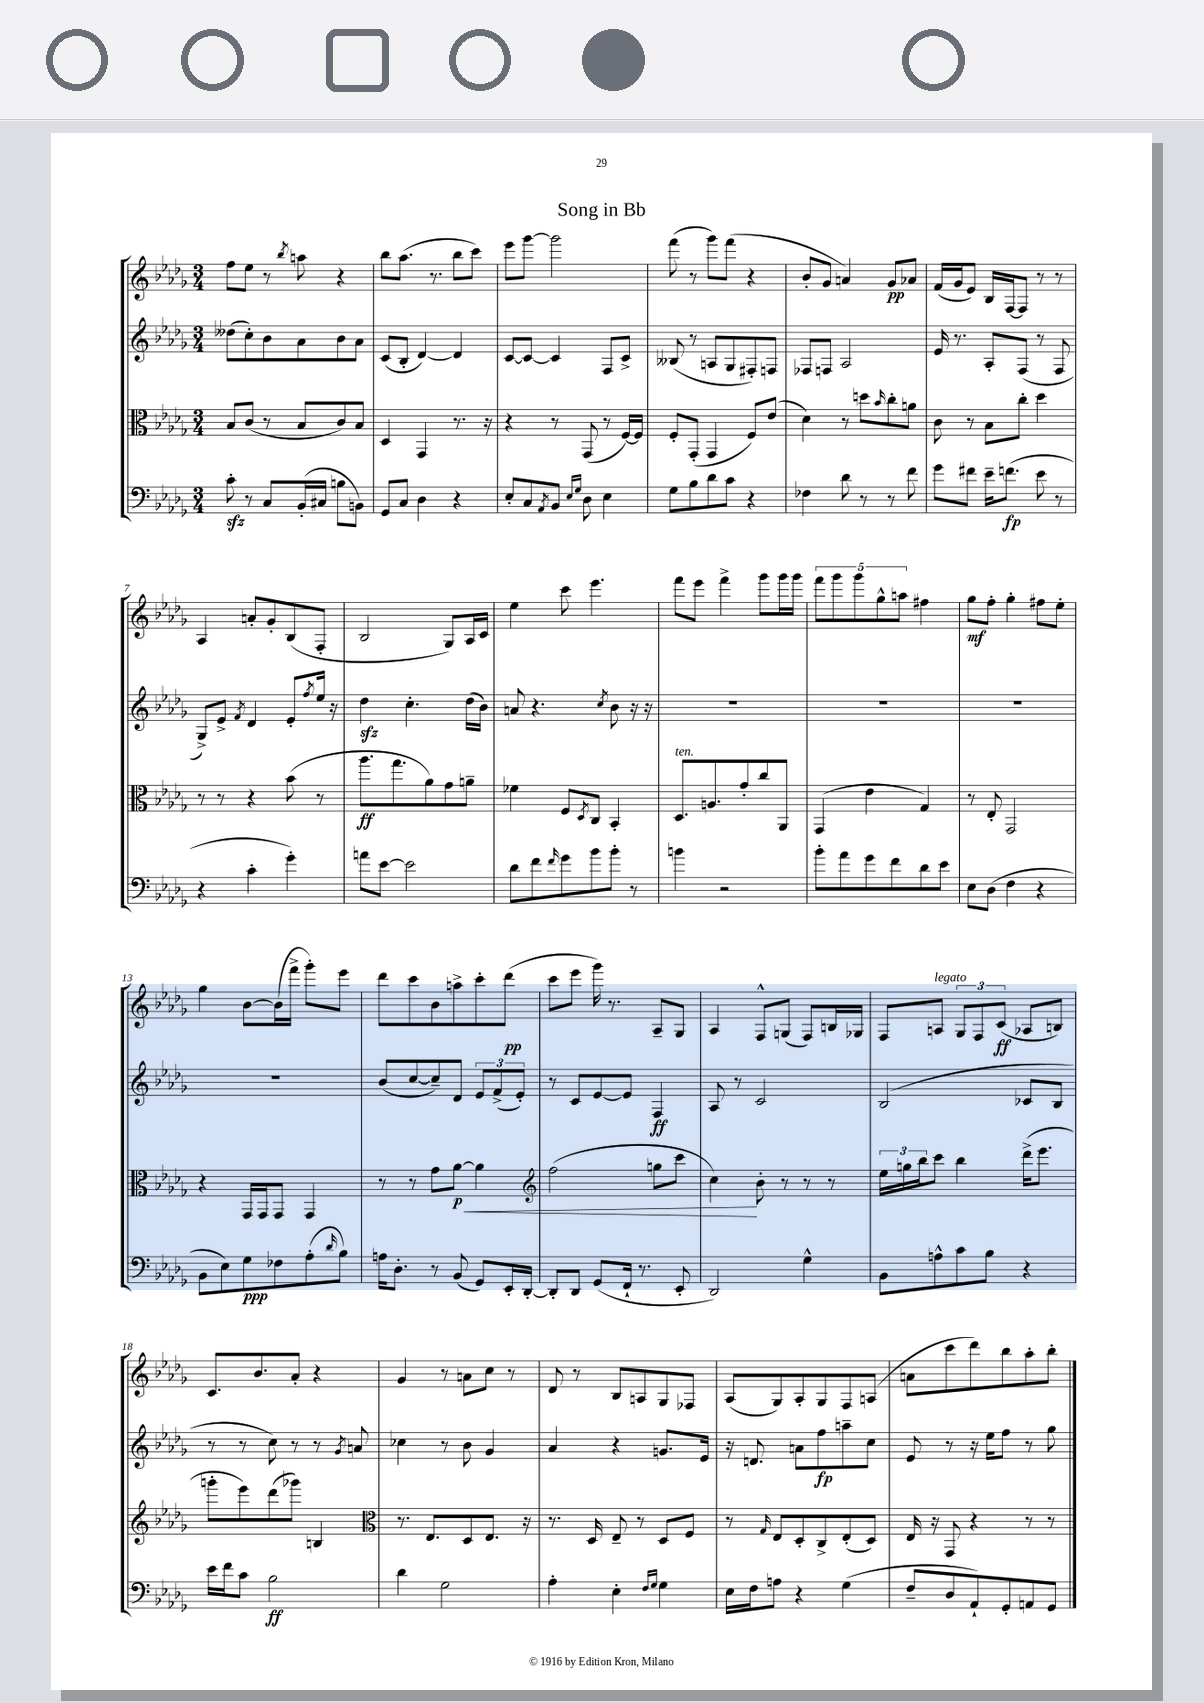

**kern	**kern	**kern	**kern
*staff4	*staff3	*staff2	*staff1
*clefF4	*clefC3	*clefG2	*clefG2
*k[b-e-a-d-g-]	*k[b-e-a-d-g-]	*k[b-e-a-d-g-]	*k[b-e-a-d-g-]
*M3/4	*M3/4	*M3/4	*M3/4
8c'	8B-	(8dd--	8ff
8r	(8c	8cc')	8ee-
8C	8r	8b-	8r
.	.	.	8qbb-
(16BB-'	8B-	8a-	8aa
16C#	.	.	.
8B	8c)	8b-	4r
8BB)	8B-	8a-	.
=	=	=	=
8GG-	4D-	(8c	8bb-
8C	.	8B-'	(8.aa-
4D-	4GG-	[4d-)	.
.	.	.	8.r
4r	8.r	4d-]	8bb-
.	.	.	8ccc)
.	16r	.	.
=	=	=	=
8E-'	4r	[8c	8eee-
8C	.	8c_	[8ggg-
8qAA-	.	.	.
8BB-	8r	4c]	2ggg-]
16qqE-	.	.	.
16qqG-	.	.	.
8D-	(8GG-	.	.
4E-	8r	8F	.
.	[16F)	8c^	.
.	16F]	.	.
=	=	=	=
8G-	8F'	(8B--	(8fff
8B-	(8GG-'	8r	8r
8d-	4GG-	8A	8ggg-)
8c	.	8G-	(8fff
4r	8F)	8F#')	4r
.	(8e-	8F	.
=	=	=	=
4F-	4d-)	8F-	8b-'
.	.	8F	8g-
8d-	8r	2A-	4a)
8r	8dd	.	.
.	16qqb-	.	.
8r	8cc'	.	8g-
8f	8a	.	8a-
=	=	=	=
8g-	8c	16e-	(16f
.	.	8.r	16g-
8f#	8r	.	8e-)
16e-~	8B-	8A-'	16B-
(8.f	.	.	[16F
.	8cc'	(8F	8F]
8e-	4dd-	8r	8r
8r	.	8F	8r
=	=	=	=
4r	8r	8G-^)	4A-
.	8r	8e-^	.
.	.	8qf	.
4c'	4r	4d-	8a'
.	.	.	8g-'
4g-')	(8b-	8e-'	(8B-
.	.	8qff	.
.	8r	16ee-	8F'
.	.	16r	.
=	=	=	=
8a	8.aa-	4dd-	2B-
[8e-	.	.	.
.	8.gg-	.	.
2e-]	.	4.cc'	.
.	8a-)	.	.
.	8g-	.	8G-)
.	8a~	(16dd-	16A-
.	.	16b-)	16c
=	=	=	=
8d-	4f-	8a	4ee-
8f	.	4.r	.
16qqf	.	.	.
8g-	8F	.	8ccc
.	8qD-	.	.
8b-	8C	.	4.eee-
.	.	8qcc	.
8b-'	4BB-'	8b-	.
8r	.	16r	.
.	.	16r	.
=	=	=	=
4b	8.D-	2.r	8fff
.	.	.	8eee-
.	8.A	.	.
2r	.	.	4fff^
.	8g-'	.	.
.	8cc	.	8ggg-
.	8AA-	.	16ggg-
.	.	.	16ggg-
=	=	=	=
8b-'	(4GG-	2.r	10fff
.	.	.	10ggg-
8a-	.	.	.
.	.	.	10ggg-
8g-	4e-	.	.
.	.	.	10gg-^^
8f	.	.	.
.	.	.	10aa
8d-	4G-)	.	4ff#
8e-	.	.	.
=	=	=	=
8E-	8r	2.r	8gg-
(8D-	8E-'	.	8ff'
4F	2GG-	.	4gg-'
4r	.	.	8ff#
.	.	.	8ee-'
=	=	=	=
8BB-	4r	2.r	4gg-
8E-)	.	.	.
8G-	16GG-	.	[8b-
.	16GG-	.	.
8F-	8GG-	.	(16b-]
.	.	.	16fff^
(8A-'	4GG-	.	8ggg-')
16qqd-	.	.	.
8B-)	.	.	8eee-
=	=	=	=
16A	8r	(8b-	8ddd-
8.D-'	.	.	.
.	8r	[8cc	8ccc
8r	8g-	8cc~])	8b-
(8BB-	[8a-	8d-	8aa^
8GG-)	4a-]	12e-	8ccc'
.	.	(12f^	.
16EE-'	.	.	(8ddd-
.	.	12e-')	.
[16DD-'	.	.	.
=	=	=	=
*	*clefG2	*	*
8DD-']	(2ff	8r	8ccc
8DD-	.	8c	8eee-
(8GG-	.	[8e-	16ggg-)
.	.	.	8.r
16FF`	.	8e-]	.
8.r	.	.	.
.	8gg	4F	8A-~
8EE-'	8ccc	.	8G-
=	=	=	=
2DD-)	4cc)	8A-	4A-
.	.	8r	.
.	8b-'	2c	8F^^
.	8r	.	(8G
4G-^^	8r	.	8F)
.	8r	.	16B
.	.	.	16G-
=	=	=	=
8BB-	24ee-	(2B-	8F
.	24gg	.	.
.	24bb-	.	.
8A^^	8ccc	.	8A
8c	4bb-	.	12G-
.	.	.	12F
8B-	.	.	.
.	.	.	(12c
4r	(16ddd-^	8c-	8A-
.	8.eee-	.	.
.	.	8B-	8B)
=	=	=	=
16e-	8ggg'	8r	8.c
16f	.	.	.
8c	8eee-)	8r	.
.	.	.	8.b-
2B-	(8ddd-	8cc)	.
.	8ggg-)	8r	8a-'
.	4B	8r	4r
.	.	8qg-	.
.	.	8a	.
=	=	=	=
*	*clefC3	*	*
4d-	8.r	4cc-	4g-
.	8.E-	.	.
2G-	.	8r	8r
.	8D-	8b-	8a
.	8.E-	4g-	8cc
.	.	.	8r
.	16r	.	.
=	=	=	=
4A-'	8.r	4a-	8d-
.	.	.	8r
.	16D-	.	.
4E-'	8E-~	4r	8B-
.	8r	.	8A
16qqF	.	.	.
16qqG-	.	.	.
4G-	8D-	8.g	8G-
.	8F	.	8F-
.	.	16e-	.
=	=	=	=
16E-	8r	16r	(8A-
16F	.	8.d	.
.	16qqG-	.	.
8A	8E-	.	8G-)
4r	8D-'	8a	8A-'
.	8C^	8ff	8G-
(4G-	(8E-'	8aa~	8F
.	8D-)	8cc	(8A
=	=	=	=
8F~	16E-	8e-	8a
.	16r	.	.
8D-	8GG-	8r	8ccc
8AA-`)	4r	16r	8ddd-)
.	.	16ee-	.
8GG-'	.	8ff	8bb-
8AA	8r	8r	8aa-'
8GG-	8r	8gg-	8bb-'
==	==	==	==
*-	*-	*-	*-
